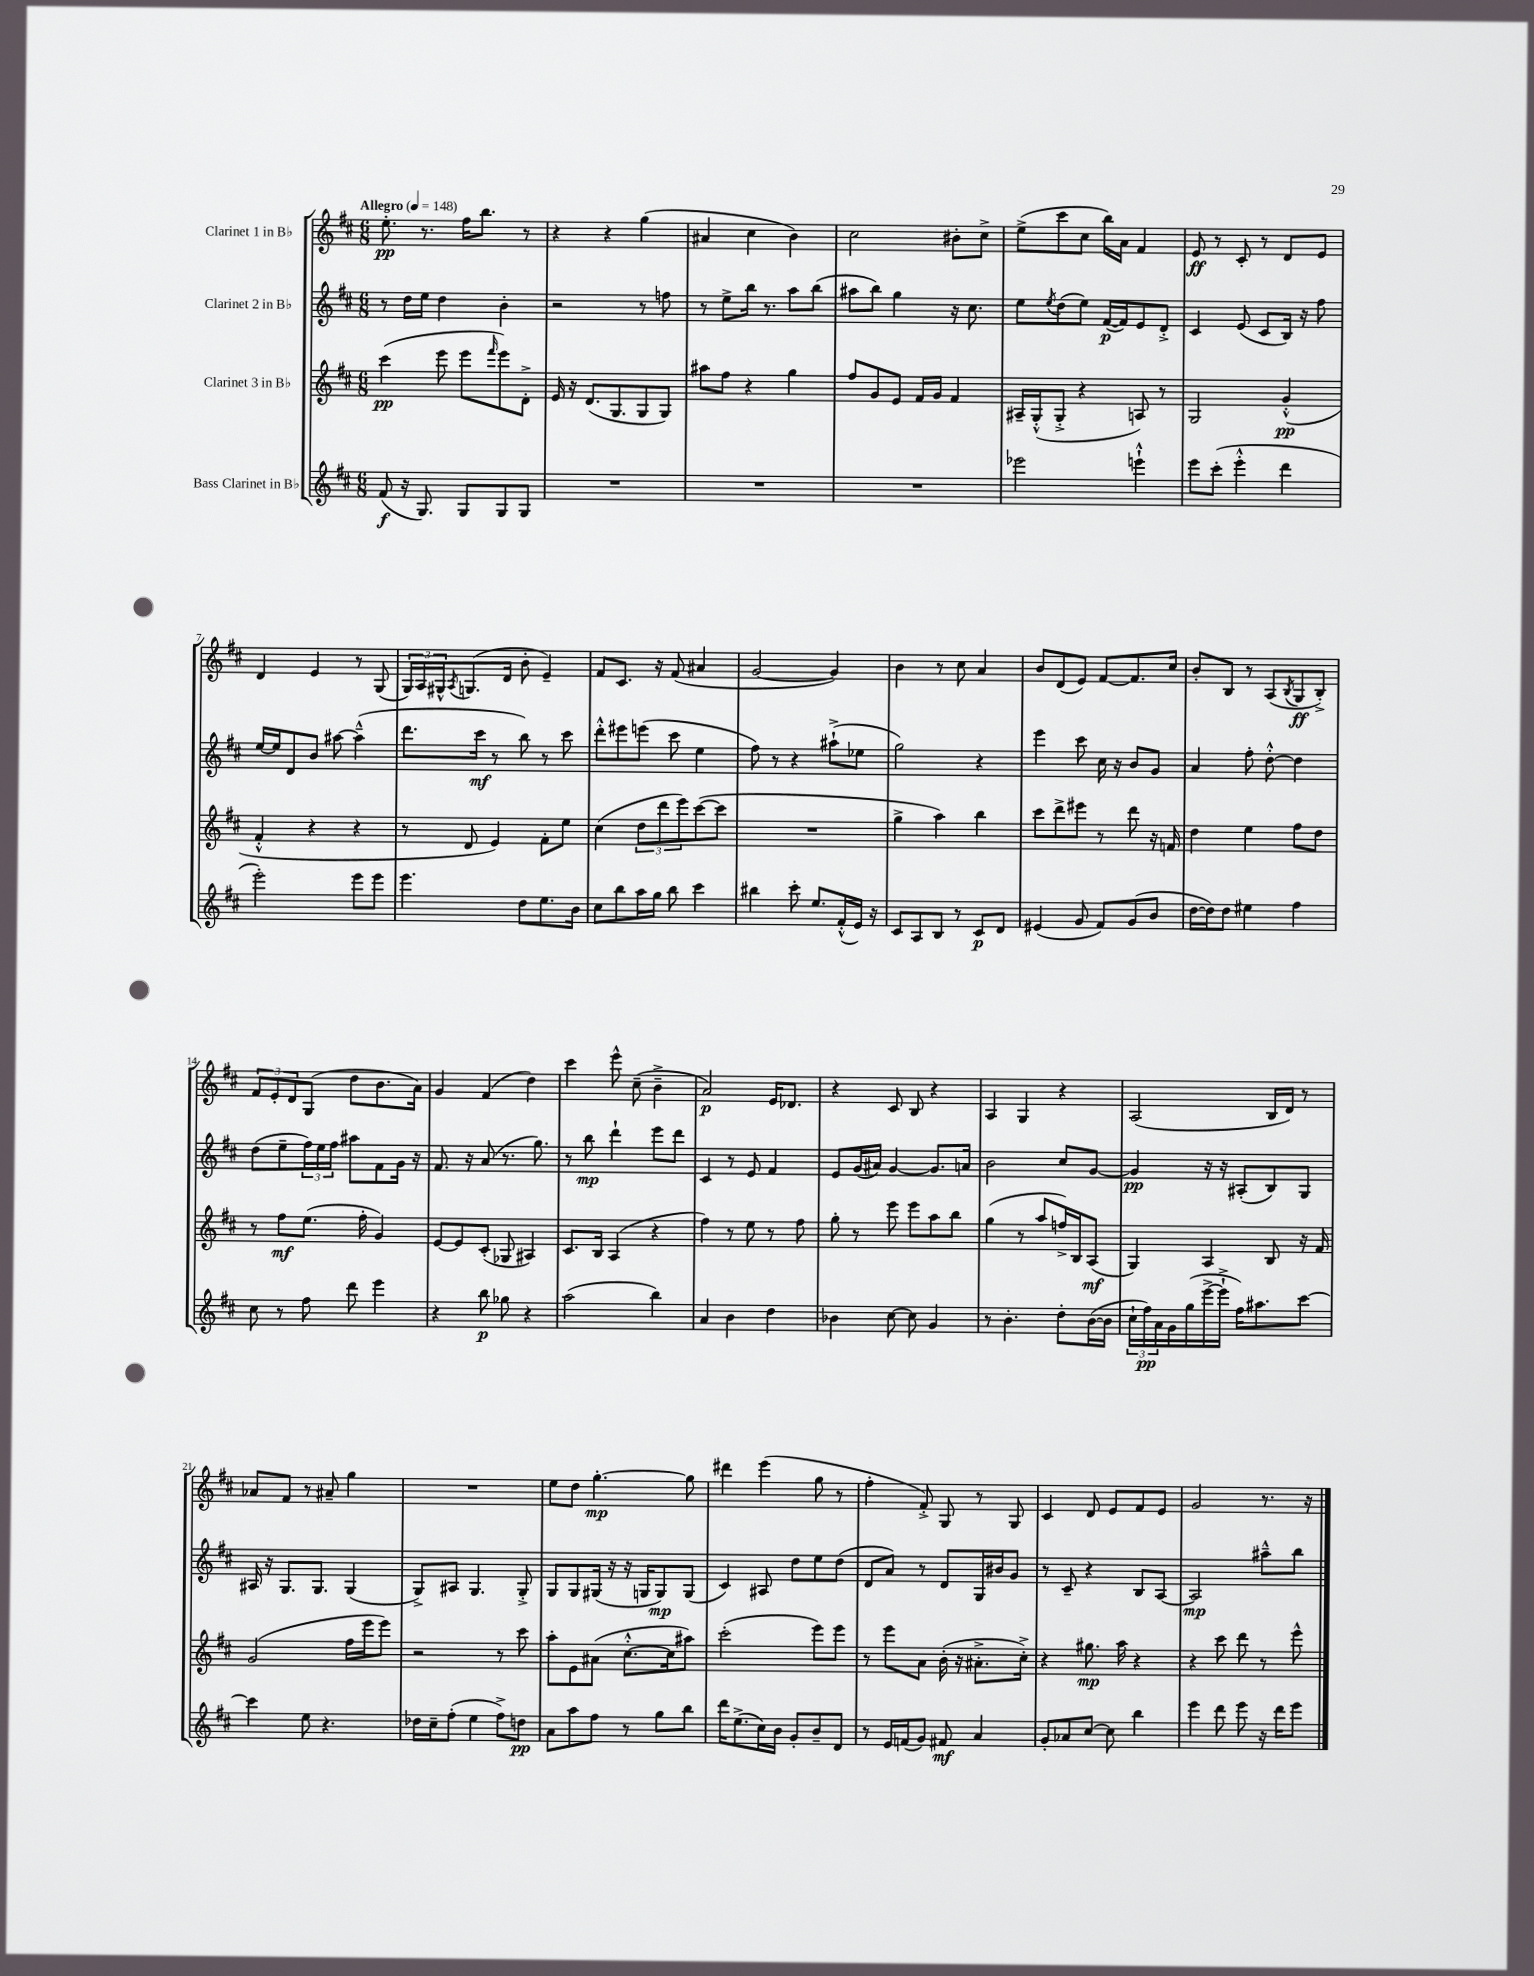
<<
\new StaffGroup <<
\new Staff = "s0" \with { instrumentName = "Clarinet 1 in Bb" } {
    \clef treble \key d \major \numericTimeSignature \time 6/8 \tempo "Allegro" 4 = 148
    e''8.-.\pp r8. fis''16 b''8. r8 |
    r4 r4 g''4( |
    ais'4 cis''4 b'4) |
    cis''2 bis'8-. cis''8-> |
    e''8->( cis'''8 cis''8 b''16) a'16 fis'4 |
    e'8\ff r8 cis'8-. r8 d'8 e'8 |
    d'4 e'4 r8 g8( |
    \tuplet 3/2 { g16) a16 gis16-^ } \acciaccatura { a8 } g8.( d'16 b'8-. e'4--) |
    fis'8 cis'8. r16 fis'8( ais'4 |
    g'2~ g'4) |
    b'4 r8 cis''8 a'4 |
    b'8 d'8( e'8) fis'8~ fis'8. cis''16 |
    b'8-. b8 r8 a8( \acciaccatura { b8 } g8\ff b8-.->) |
    \tuplet 3/2 { fis'8 e'8-. d'8 } g8( d''8 b'8. a'16) |
    g'4 fis'4( d''4) |
    cis'''4 e'''8-^ cis''8--( b'4---> |
    a'2\p) e'16 des'8. |
    r4 cis'8 b8 r4 |
    a4 g4 r4 |
    a2( b16 d'16) r8 |
    aes'8 fis'8 r8 ais'8-- g''4 |
    R2. |
    e''8 d''8 g''4.~-.\mp g''8 |
    dis'''4 e'''4( g''8 r8 |
    fis''4-. fis'8-.->) g8 r8 g8 |
    cis'4 d'8 e'8 fis'8 e'8 |
    g'2 r8. r16 \bar "|." |
}
\new Staff = "s1" \with { instrumentName = "Clarinet 2 in Bb" } {
    \clef treble \key d \major \numericTimeSignature \time 6/8
    r8 d''16 e''16 d''4 b'4-. |
    r2 r8 f''8 |
    r8 e''8-> b''16 r8. a''8 b''8( |
    ais''8 b''8) g''4 r16 cis''8. |
    e''8 \acciaccatura { e''8 } d''8( e''8) fis'16~\p( fis'16) e'8 d'8-.-> |
    cis'4 e'8( cis'8 b16) r16 fis''8 |
    e''16~ e''16 d'8 b'8 ais''8~ ais''4---^( |
    d'''8. cis'''16\mf r8 b''8) r8 cis'''8 |
    d'''8-.-^ eis'''8 e'''8( cis'''8 e''4 |
    fis''8) r8 r4 ais''8-!->( ees''8 |
    g''2) r4 |
    e'''4 cis'''8 cis''16 r16 b'8 g'8 |
    a'4 fis''8-. d''8~-.-^ d''4 |
    d''8( e''8-- \tuplet 3/2 { fis''16) e''16 fis''16 } ais''8 fis'8 g'16 r16 |
    fis'8. r16 a'8( r8. g''8.) |
    r8 b''8\mp d'''4-! e'''8 d'''8 |
    cis'4 r8 e'8 fis'4 |
    e'8 g'16( ais'16) g'4~ g'8. a'16 |
    b'2 cis''8 g'8~ |
    g'4\pp r16 r16 ais8-.( b8) g8 |
    ais16 r16 g8. g8. g4( |
    g8->) ais8 g4. g8-.-> |
    g8 g8 gis16( r16 r16 g16 g8\mp) g8( |
    cis'4) ais8 d''8 e''8 d''8( |
    d'8 a'8) r8 d'8 g16 bis'16 g'8 |
    r8 cis'8-- r4 b8 a8~ |
    a2\mp ais''8---^ b''8 \bar "|." |
}
\new Staff = "s2" \with { instrumentName = "Clarinet 3 in Bb" } {
    \clef treble \key d \major \numericTimeSignature \time 6/8
    cis'''4\pp( e'''8 e'''8 \grace { fis'''16 } e'''8) d'8-.-> |
    e'16 r16 d'8.( g8. g8 g8) |
    ais''8 fis''8 r4 g''4 |
    fis''8 g'8 e'8 fis'16 g'16 fis'4 |
    ais16-- g16-.-^( g8-.-> r4 a8) r8 |
    g2 g'4-.-^\pp( |
    fis'4-.-^ r4 r4 |
    r8 d'8 e'4) fis'8-. e''8 |
    cis''4( \tuplet 3/2 { d''8 d'''8 e'''8) } cis'''8~( cis'''8 |
    R2. |
    g''4-> a''4) b''4 |
    cis'''8 d'''8-> eis'''8 r8 d'''8 r16 f'16 |
    d''4 e''4 fis''8 d''8 |
    r8 fis''8\mf e''8.( fis''16-. g'4) |
    e'8~ e'8 cis'8-.( ges8 ais4) |
    cis'8. b16 a4( r4 |
    fis''4) r8 e''8 r8 fis''8 |
    g''8-. r8 e'''8 e'''8 a''8 b''8 |
    g''4( r8 a''8 f''16->) b16 a8\mf( |
    g4) a4 b8 r16 fis'16 |
    g'2( fis''16 e'''16 e'''8) |
    r2 r8 cis'''8 |
    a''8-. e'8 ais'8( cis''8.~-.-^ cis''16 ais''8) |
    cis'''2-.( e'''8) e'''8 |
    r8 e'''8 a'8 b'16-.( r16 ais'8.-.-> cis''16-.->) |
    r4 gis''8.\mp a''16 r4 |
    r4 cis'''8 d'''8 r8 e'''8-^ \bar "|." |
}
\new Staff = "s3" \with { instrumentName = "Bass Clarinet in Bb" } {
    \clef treble \key d \major \numericTimeSignature \time 6/8
    fis'8\f( r16 g8.) g8 g8 g8 |
    R2. |
    R2. |
    R2. |
    ees'''2 e'''4-!-^ |
    e'''8 cis'''8-.( e'''4-.-^ d'''4 |
    e'''2-.) e'''8 e'''8 |
    e'''4. d''8 e''8. b'16 |
    cis''8 b''8 a''16 g''16 b''8 cis'''4 |
    bis''4 cis'''8-. e''8. fis'16-.-^( e'16) r16 |
    cis'8 a8 b8 r8 cis'8\p d'8 |
    eis'4( g'8 fis'8) g'8( b'8 |
    d''16~ d''16) d''8 eis''4 fis''4 |
    cis''8 r8 fis''8 d'''8 e'''4 |
    r4 b''8\p ges''8 r4 |
    a''2( b''4) |
    a'4 b'4 d''4 |
    bes'4 cis''8~ cis''8 g'4 |
    r8 b'4.-. d''8-. b'16~( b'16 |
    \tuplet 3/2 { cis''16-! fis''16\pp) a'16 } g'16 g''16( e'''16~-> e'''16-!-> fis''16) ais''8. cis'''8~ |
    cis'''4 e''8 r4. |
    des''16 cis''16-- fis''8-.( e''4 fis''8->) d''8\pp |
    a'8 a''8 fis''8 r8 g''8 b''8 |
    d'''16 e''8.->( cis''16) b'16 g'8-. b'8-- d'8 |
    r8 e'16 f'16( g'8) fis'8\mf a'4 |
    g'8-. aes'8 cis''8~ cis''8 b''4 |
    e'''4 d'''8 e'''8 r16 d'''16 e'''8 \bar "|." |
}
>>
>>
